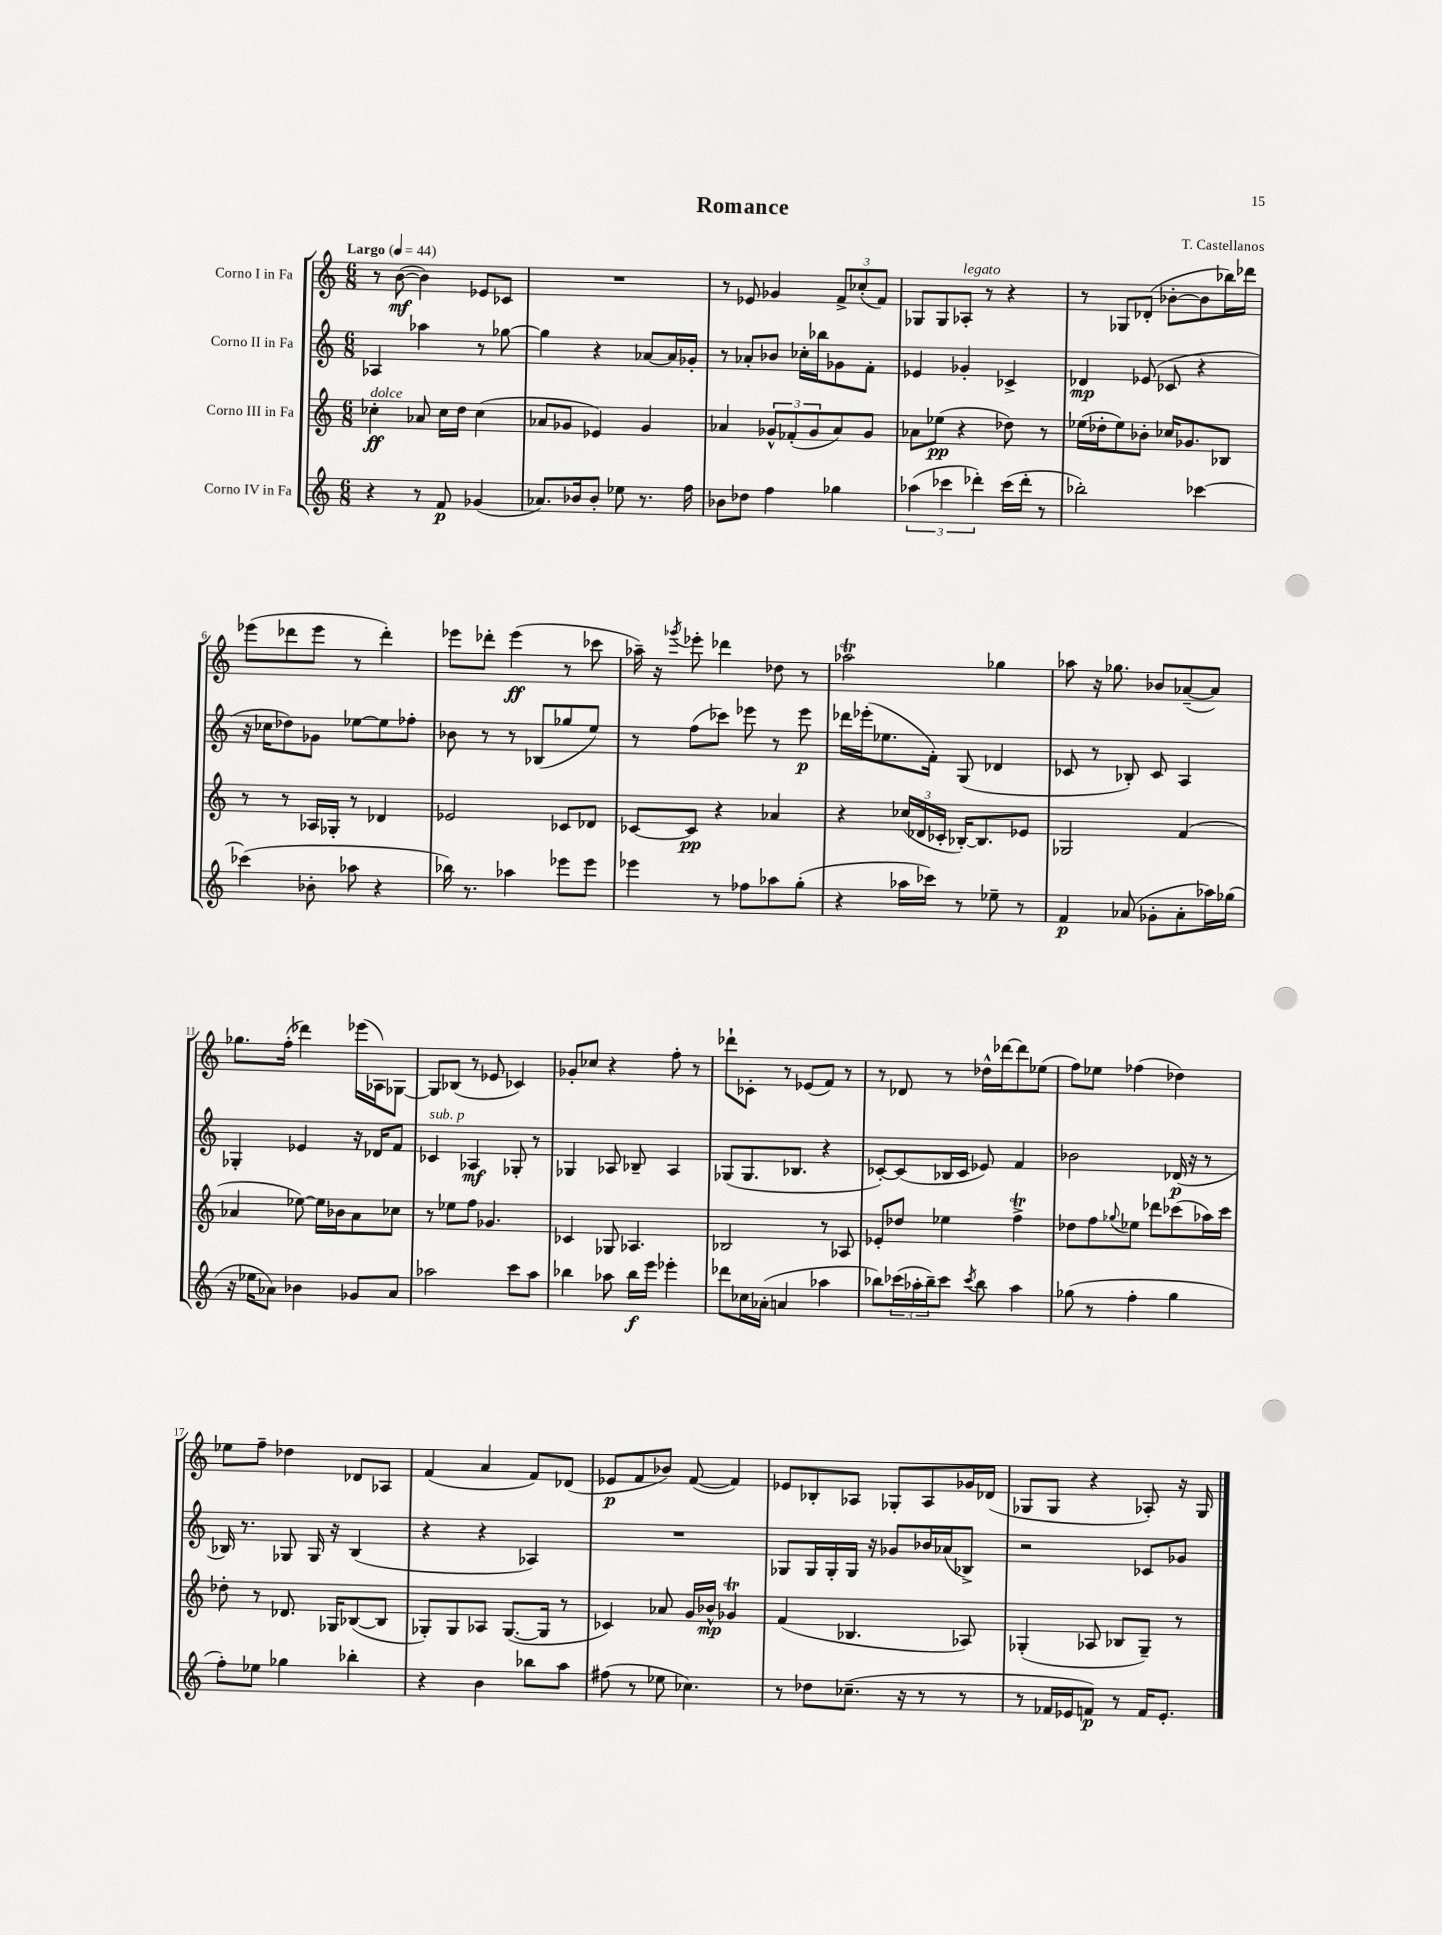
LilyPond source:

\header { title = "Romance" composer = "T. Castellanos" }
<<
\new StaffGroup <<
\new Staff = "s0" \with { instrumentName = "Corno I in Fa" } {
    \clef treble \key c \major \numericTimeSignature \time 6/8 \tempo "Largo" 4 = 44
    r8 b'8~\mf( b'4) ees'8 ces'8 |
    R2. |
    r8 ees'8 ges'4 \tuplet 3/2 { f'8-> ces''8-.( f'8) } |
    ges8 ges8 aes8-.^\markup { \italic "legato" } r8 r4 |
    r8 ges8 des'8-.( bes'8~-. bes'8 bes''16) des'''16 |
    ees'''8( des'''8 ees'''8 r8 des'''4-.) |
    ees'''8 des'''8-. ees'''4\ff( r8 ces'''8 |
    aes''16--) r16 \acciaccatura { ges'''8 } ees'''8-. des'''4 des''8 r8 |
    aes''2\trill ges''4 |
    aes''8 r16 ges''8. bes'8 aes'8~--( aes'8) |
    ges''8. f''16-.( des'''4) ees'''16( aes16) ges8~ |
    ges8 bes8( r8 ees'8 ces'4) |
    ges'8-. ces''8 r4 f''8-. r8 |
    des'''8-! ces'8-. r8 ees'8( f'8) r8 |
    r8 des'8 r8 des''16-^ des'''16~ des'''8 ees''8( |
    f''8) ees''8 fes''4( des''4) |
    ees''8 f''8-- des''4 des'8 aes8 |
    f'4( a'4 f'8) des'8( |
    ees'8\p f'8 bes'8) f'8~( f'4) |
    ees'8 bes8-. aes8 ges8-. aes8 ges'16 des'16( |
    ges8 ges8 r4 aes8-.) r16 ges16 \bar "|." |
}
\new Staff = "s1" \with { instrumentName = "Corno II in Fa" } {
    \clef treble \key c \major \numericTimeSignature \time 6/8
    aes4 aes''4 r8 ges''8~ |
    ges''4 r4 aes'8~ aes'16 ges'16-. |
    r8 aes'8-. bes'8 ces''16-. bes''16 ges'8 f'8-. |
    ees'4 ges'4-. ces'4-> |
    des'4\mp ees'8( ces'8 r4 |
    r16 ces''16 des''8) ges'8 ees''8~ ees''8 fes''8-. |
    bes'8 r8 r8 bes8( ges''8 e''8) |
    r8 f''8( ces'''8) ees'''8 r8 ees'''8\p |
    des'''16 ees'''16-.( ees''8. f'16-.) g8( des'4 |
    ces'8 r8 bes8-.) ces'8 a4 |
    ges4-. ees'4 r16 des'16 f'8 |
    ces'4^\markup { \italic "sub. p" } aes4\mf ges8-. r8 |
    ges4 aes8 bes8-- aes4 |
    ges8( ges8. bes8. r4 |
    ces'8~-.) ces'8( bes16 ces'16 ees'8) f'4 |
    bes'2 des'16\p( r16 r8 |
    bes16) r8. ges8 ges16 r16 bes4( |
    r4 r4 aes4) |
    R2. |
    ges8 ges16 ges16-. ges16 r16 ges'8 bes'16 aes'16( bes8->) |
    r2 ces'8 ges'8 \bar "|." |
}
\new Staff = "s2" \with { instrumentName = "Corno III in Fa" } {
    \clef treble \key c \major \numericTimeSignature \time 6/8
    ces''4-.\ff^\markup { \italic "dolce" } aes'8 ces''16 d''16 ces''4( |
    aes'8 ges'8 ees'4) ges'4 |
    aes'4 \tuplet 3/2 { ges'8-^ fes'8-.( ges'8 } aes'8) ges'8 |
    aes'8 ees''8\pp( r4 des''8) r8 |
    ees''16( des''16-. ees''8) bes'8-. ces''16 ges'8. bes8 |
    r8 r8 aes16 ges16-. r8 des'4 |
    ees'2 ces'8 des'8 |
    ces'8~ ces'8\pp r4 aes'4 |
    r4 \tuplet 3/2 { ces''16( des'16 ces'16-. } bes16~-.) bes8. ees'8 |
    ges2 f'4( |
    aes'4 ees''8~) ees''16 bes'16 aes'8 ces''8 |
    r8 ees''8 f''8 ges'4. |
    ces'4 ges8 aes4. |
    bes2 r8 aes8 |
    ees'8-. des''8 ees''4 f''4->\trill |
    des''8 f''8 \appoggiatura { ges''8 } ees''8 des'''8 ces'''8( aes''16) ces'''16 |
    des''8-. r8 des'8. ges16 bes8~( bes8 |
    ges8-.) ges8 aes8 ges8.~( ges16 r8 |
    ces'4) aes'8 g'16 bes'16-^\mp ges'4\trill |
    f'4( bes4. aes8) |
    ges4-.( aes8 bes8 ges8--) r8 \bar "|." |
}
\new Staff = "s3" \with { instrumentName = "Corno IV in Fa" } {
    \clef treble \key c \major \numericTimeSignature \time 6/8
    r4 r8 f'8\p ges'4( |
    aes'8.) bes'16 bes'8-. ees''8 r8. f''16 |
    bes'8 des''8 f''4 ges''4 |
    \tuplet 3/2 { aes''4( ces'''4 des'''4-.) } ces'''16( des'''16-. r8 |
    bes''2-.) ces'''4~ |
    ces'''4( bes'8-. aes''8 r4 |
    bes''16) r8. aes''4 ees'''8 ees'''8 |
    ees'''4 r8 fes''8 aes''8 g''8-.( |
    r4 aes''16 ces'''16) r8 ees''8-- r8 |
    f'4\p aes'8( ges'8-. aes'8-. aes''16) ges''16( |
    r16 ees''16 aes'8) bes'4 ges'8 aes'8 |
    aes''2 c'''8 aes''8 |
    bes''4 aes''8 bes''16\f e'''16 ees'''4-. |
    des'''8 ces''16 aes'16-.( a'4 aes''4 |
    bes''8) \tuplet 3/2 { ces'''16( aes''16-. bes''16--) } ces'''8 \acciaccatura { ces'''8 } bes''8 aes''4 |
    ges''8( r8 f''4-. ges''4 |
    f''8-.) ees''8 ges''4 bes''4-. |
    r4 b'4 bes''8 a''8 |
    fis''8( r8 ees''8 ces''4.) |
    r8 des''8 ces''8.--( r16 r8 r8 |
    r8 fes'16 ees'16 f'8\p) r8 f'16 ees'8.-. \bar "|." |
}
>>
>>
